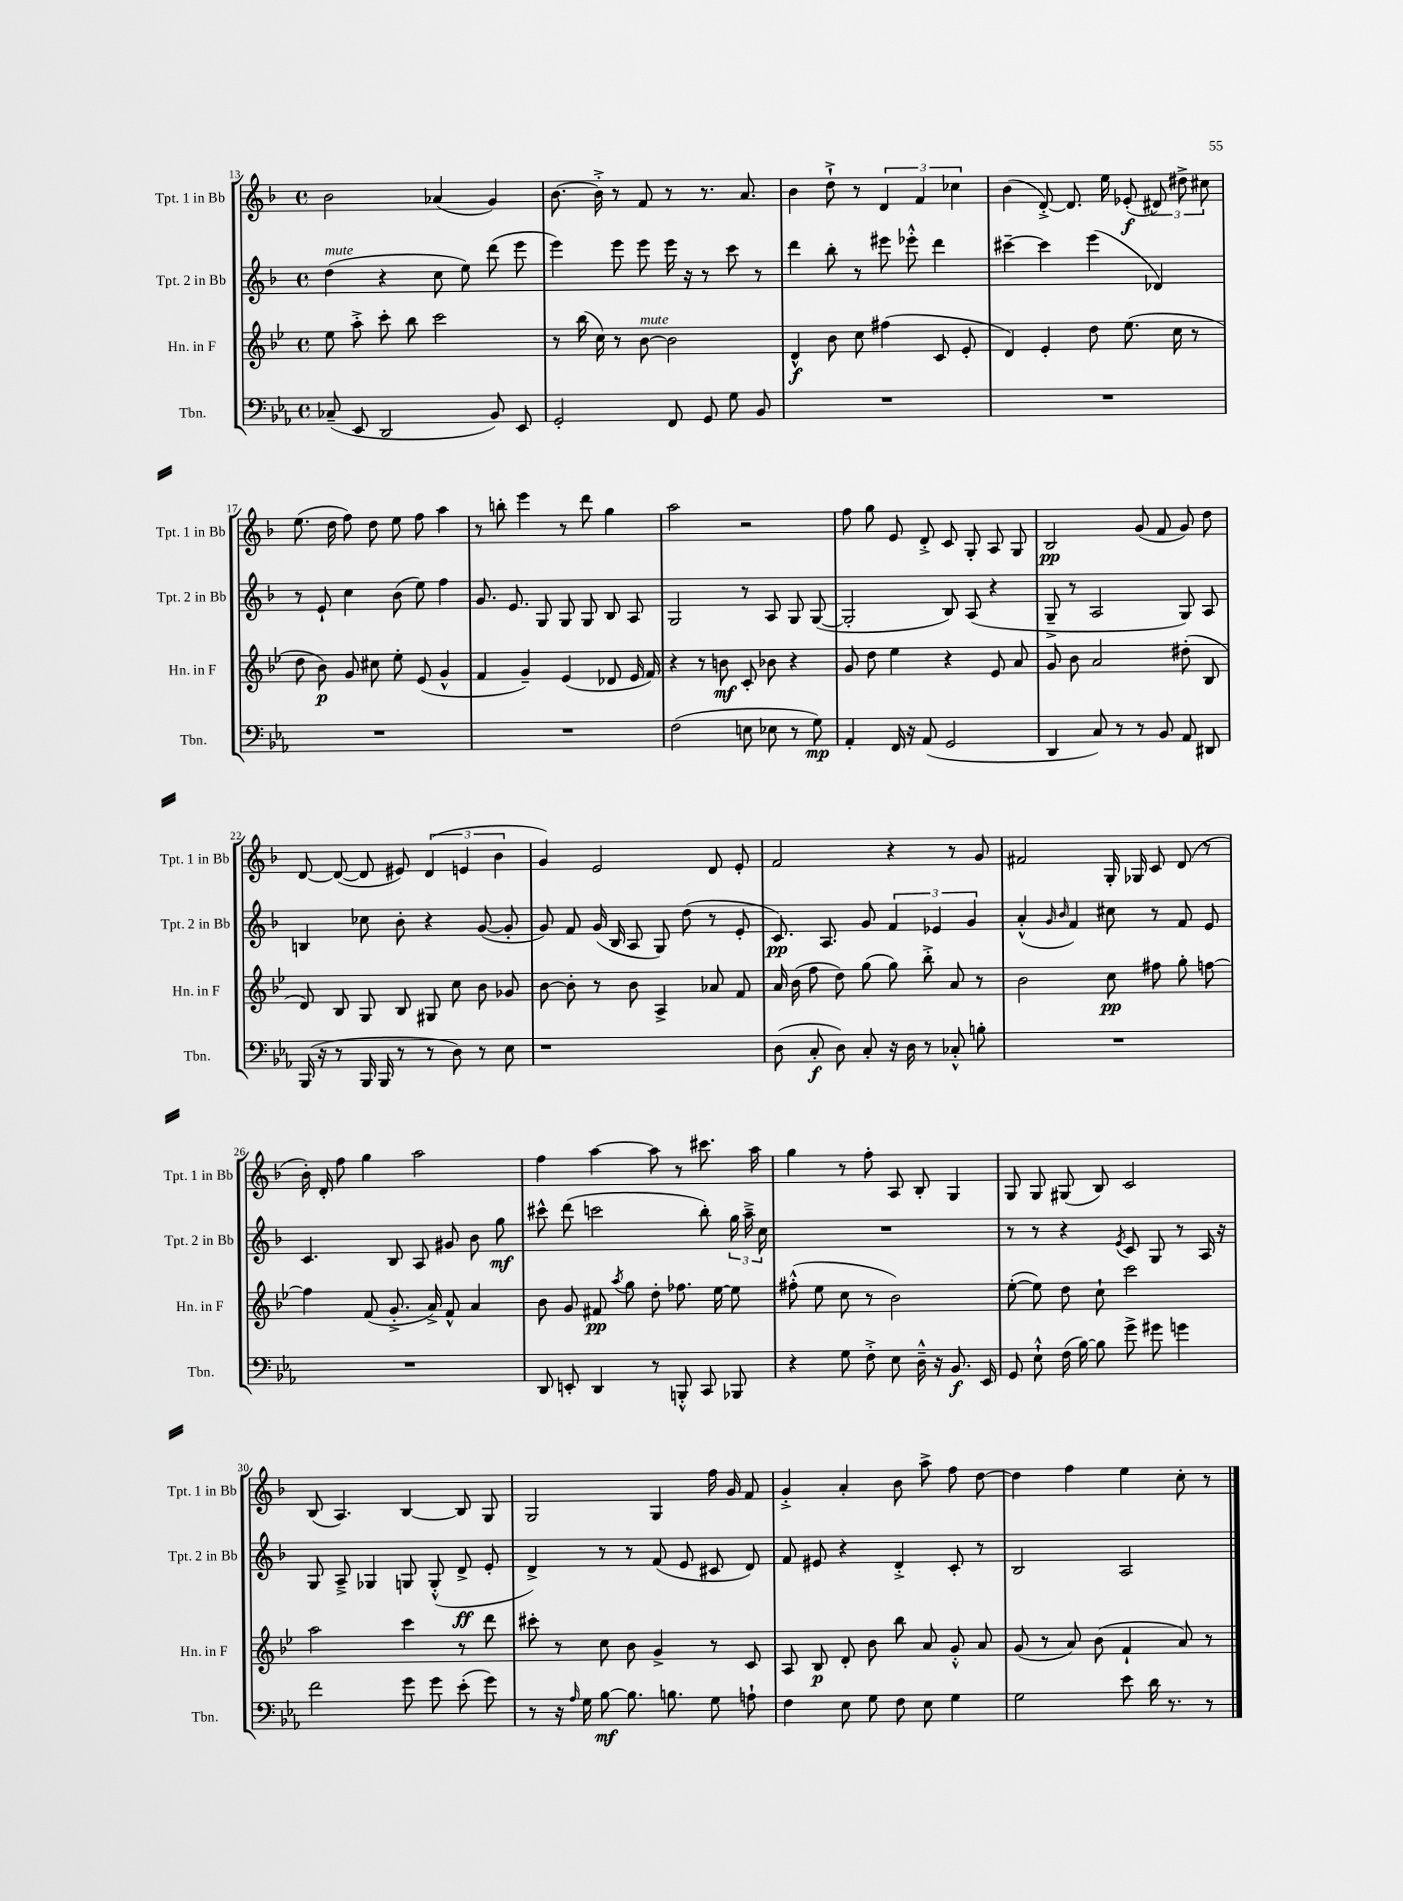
<<
\new StaffGroup <<
\new Staff = "s0" \with { instrumentName = "Tpt. 1 in Bb" shortInstrumentName = "Tpt. 1 in Bb" } {
    \clef treble \key f \major \defaultTimeSignature \time 4/4
    \autoBeamOff bes'2 aes'4( g'4) |
    bes'8.~ bes'16-.-> r8 f'8 r8 r8. a'8. |
    bes'4 d''8-!-> r8 \tuplet 3/2 { d'4 f'4 ces''4 } |
    bes'4( d'8~-.->) d'8. e''16 ees'8-.\f( \tuplet 3/2 { dis'8) dis''8-> cis''8 } |
    e''8.( d''16 f''8) d''8 e''8 f''8 a''4 |
    r8 b''8-. e'''4 r8 d'''8 g''4 |
    a''2 r2 |
    f''8 g''8 e'8 d'8-.-> c'8 g8-. a8 g8 |
    bes2\pp g'8( f'8 g'8) d''8 |
    d'8~ d'8~( d'8 eis'8) \tuplet 3/2 { d'4( e'4 bes'4 } |
    g'4) e'2 d'8 e'8-. |
    f'2 r4 r8 g'8 |
    fis'2 g16-. ges16 c'8 d'8( r8 |
    bes'16-.) d'16-. f''8 g''4 a''2 |
    f''4 a''4~ a''8 r8 cis'''8. a''16 |
    g''4 r8 f''8-. a8 bes8-. g4 |
    g8 g8 gis8( bes8) c'2 |
    bes8( a4.) bes4~ bes8 g8 |
    g2 g4 f''16 g'16 f'8 |
    g'4-.-> a'4-. bes'8 a''8-> f''8 d''8~ |
    d''4 f''4 e''4 c''8-. r8 \bar "|." |
}
\new Staff = "s1" \with { instrumentName = "Tpt. 2 in Bb" shortInstrumentName = "Tpt. 2 in Bb" } {
    \clef treble \key f \major \defaultTimeSignature \time 4/4
    \autoBeamOff d''4^\markup { \italic "mute" }( r4 c''8 e''8) d'''8( e'''8 |
    e'''4) e'''8 e'''8 e'''16 r16 r8 c'''8 r8 |
    d'''4 bes''8-. r8 eis'''8 ees'''8-.-^ d'''4 |
    cis'''4~-- cis'''4 e'''4( des'4) |
    r8 e'8-! c''4 bes'8( e''8) f''4 |
    g'8. e'8. g8 g8 g8 bes8 a8 |
    g2 r8 a8 g8 g8~( |
    g2-. bes8) a8( r4 |
    g8---> r8 a2 g8) a8 |
    b4 ces''8 bes'8-. r4 g'8~( g'8-. |
    g'8) f'8 g'16( bes16 a8 g8) d''8( r8 e'8-. |
    c'8.\pp) a8. g'8 \tuplet 3/2 { f'4 ees'4 g'4 } |
    a'4-.-^( \grace { g'16 bes'16 } f'4) cis''8 r8 f'8 e'8 |
    c'4. bes8 a8 gis'8 bes'8 g''8\mf |
    cis'''8-^ d'''8( c'''2 bes''8-.) \tuplet 3/2 { g''16 a''16---> c''16 } |
    R1 |
    r8 r8 r4 \acciaccatura { e'8 } c'8 g8 r8 a16 r16 |
    g8 a8---> ges4 g8 g8-.-^( d'8->\ff e'8-. |
    d'4->) r8 r8 f'8( e'8 cis'8 d'8) |
    f'8 eis'8 r4 d'4-.-> c'8-. r8 |
    bes2 a2 \bar "|." |
}
\new Staff = "s2" \with { instrumentName = "Hn. in F" shortInstrumentName = "Hn. in F" } {
    \clef treble \key bes \major \defaultTimeSignature \time 4/4
    \autoBeamOff ees''8 a''8-.-> c'''8-. bes''8 c'''2 |
    r8 bes''16( c''16) r8 bes'8~^\markup { \italic "mute" } bes'2 |
    d'4-^\f bes'8 c''8 fis''4( c'8 ees'8-. |
    d'4) ees'4-. d''8 ees''8.( c''16 r8 |
    d''8 bes'8\p) g'8 cis''8 ees''8-. ees'8( g'4-^ |
    f'4 g'4--) ees'4( des'8 ees'16 f'16) |
    r4 r8 b'8\mf c'8-. bes'8 r4 |
    g'8 d''8 ees''4 r4 ees'8 a'8 |
    g'8 bes'8 a'2 dis''8-.( bes8 |
    d'8) bes8 g8 bes8 gis8 c''8 bes'8 ges'8 |
    bes'8~ bes'8-. r8 bes'8 a4-> aes'8 f'8 |
    a'16 bes'16( f''8 d''8) g''8( g''8) bes''8-.-> a'8 r8 |
    bes'2 c''8\pp fis''8 g''8-. f''8~ |
    f''4 f'8( g'8.-.-> a'16->) f'8-^ a'4 |
    bes'8 g'8 fis'8\pp \acciaccatura { a''8 } g''8 d''8-. fes''8. ees''16~ ees''8 |
    fis''8-.-^( ees''8 c''8 r8 bes'2) |
    ees''8~-.( ees''8) d''8 c''8-! c'''2 |
    a''2 c'''4 r8 d'''8 |
    cis'''8-. r8 c''8 bes'8 g'4-> r8 c'8 |
    a8 bes8\p d'8-. bes'8 bes''8 a'8 g'8-.-^ a'8 |
    g'8( r8 a'8) bes'8( f'4-! a'8) r8 \bar "|." |
}
\new Staff = "s3" \with { instrumentName = "Tbn." shortInstrumentName = "Tbn." } {
    \clef bass \key ees \major \defaultTimeSignature \time 4/4
    \autoBeamOff ces8--( ees,8 d,2 bes,8) ees,8 |
    g,2-. f,8 g,8 g8 bes,8 |
    R1 |
    R1 |
    R1 |
    R1 |
    f2( e8 ees8 r8 g8\mp) |
    aes,4-. f,16 r16 aes,8( g,2 |
    d,4 c8) r8 r8 bes,8 aes,8 dis,8 |
    bes,,16( r16 r8 bes,,16 bes,,16 r8 r8 d8) r8 ees8 |
    r1 |
    d8( c8-.\f d8) c8-. r16 d16 r8 ces8-.-^ b8-. |
    R1 |
    R1 |
    d,8 e,8-. d,4 r8 b,,8-.-^ c,8 bes,,8 |
    r4 g8 f8-.-> ees8 d16---^ r16 bes,8.\f ees,16 |
    g,8 ees8-!-^ f16( bes16~) bes8 g'8-> gis'8 g'4 |
    f'2 g'8 g'8 ees'8-.( g'8) |
    r8 r16 \grace { aes16 } g16 bes8~\mf bes8. b8. g8 a8-! |
    f4 ees8 g8 f8 ees8 g4 |
    g2 ees'8 d'16 r8. r8 \bar "|." |
}
>>
>>
\layout { \context { \Score currentBarNumber = #13 } }
